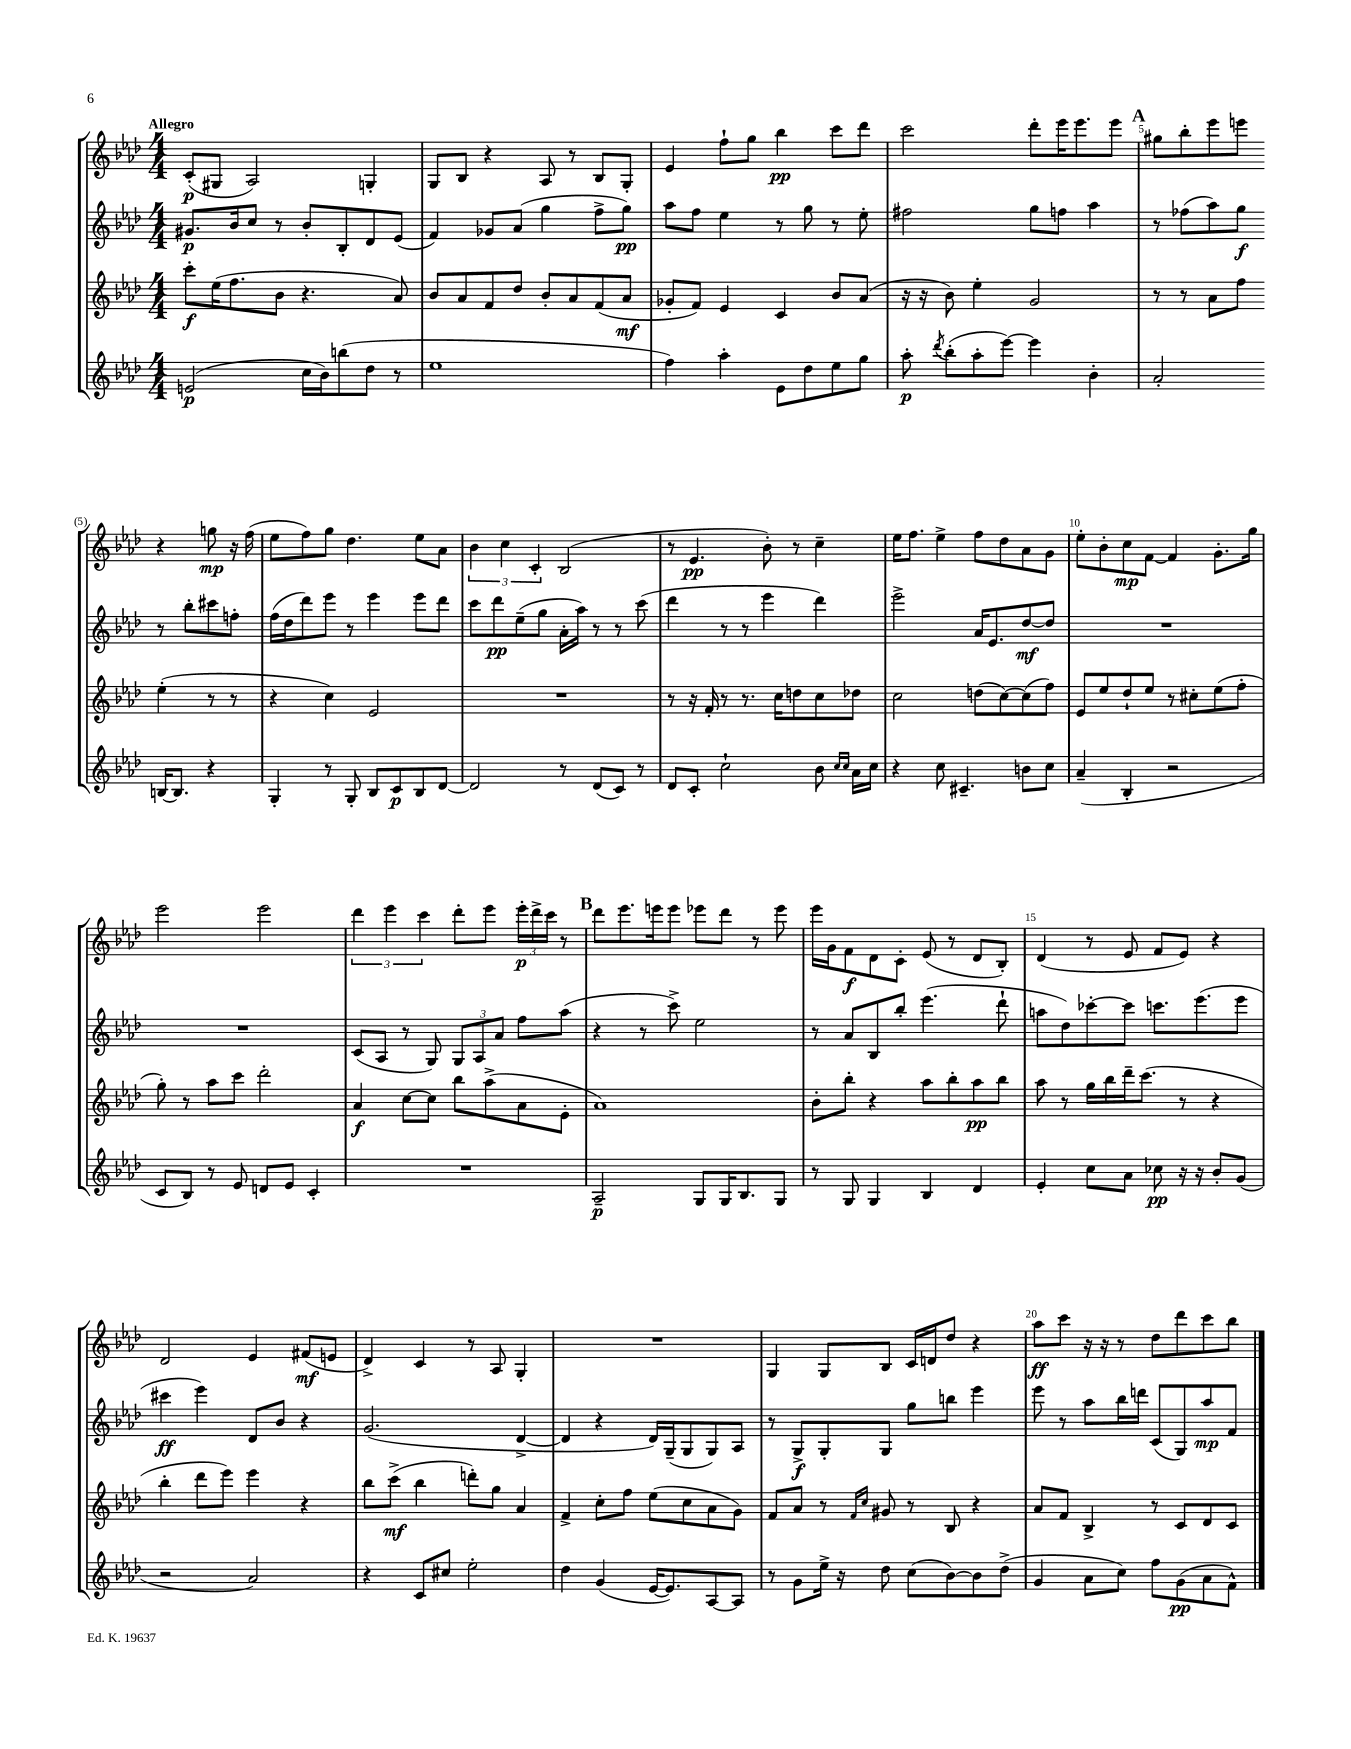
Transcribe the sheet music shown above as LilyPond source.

<<
\new StaffGroup <<
\new Staff = "s0" {
    \clef treble \key aes \major \numericTimeSignature \time 4/4 \tempo "Allegro"
    \autoBeamOff c'8[-.\p( gis8] aes2) g4-. |
    g8[ bes8] r4 aes8 r8 bes8[ g8]-. |
    ees'4 f''8[-! g''8] bes''4\pp c'''8[ des'''8] |
    c'''2 des'''8[-. ees'''16 ees'''8. ees'''8] |
    \mark \markup { \bold "A" } gis''8[ bes''8-. ees'''8 e'''8] r4 g''8\mp r16 f''16( |
    ees''8[ f''8) g''8] des''4. ees''8[ aes'8] |
    \tuplet 3/2 { bes'4 c''4 c'4-. } bes2( |
    r8 ees'4.\pp bes'8-.) r8 c''4-- |
    ees''16[ f''8.] ees''4-> f''8[ des''8 aes'8 g'8] |
    ees''8[-. bes'8-. c''8\mp f'8]~ f'4 g'8.[-. g''16] |
    ees'''2 ees'''2 |
    \tuplet 3/2 { des'''4 ees'''4 c'''4 } des'''8[-. ees'''8] \tuplet 3/2 { ees'''16[-.\p des'''16-> c'''16] } r8 |
    \mark \markup { \bold "B" } des'''8[ ees'''8. e'''16 e'''8] ees'''8[ des'''8] r8 ees'''8 |
    ees'''16[ g'16 f'8\f des'8 c'8]-. ees'8( r8 des'8[ bes8]-.) |
    des'4( r8 ees'8 f'8[ ees'8]) r4 |
    des'2 ees'4 fis'8[\mf( e'8] |
    des'4->) c'4 r8 aes8 g4-. |
    R1 |
    g4 g8[ bes8] c'16[ d'16 des''8] r4 |
    aes''8[\ff c'''8] r16 r16 r8 des''8[ des'''8 c'''8 bes''8] \bar "|." |
}
\new Staff = "s1" {
    \clef treble \key aes \major \numericTimeSignature \time 4/4
    \autoBeamOff gis'8.[\p bes'16 c''8] r8 bes'8[-. bes8-. des'8 ees'8]( |
    f'4) ges'8[ aes'8]( g''4 f''8[-> g''8]\pp) |
    aes''8[ f''8] ees''4 r8 g''8 r8 ees''8-. |
    fis''2 g''8[ f''8] aes''4 |
    \mark \markup { \bold "A" } r8 fes''8[( aes''8) g''8]\f r8 bes''8[-. cis'''8 f''8]-. |
    f''16[( des''16 des'''8) ees'''8] r8 ees'''4 ees'''8[ des'''8] |
    c'''8[ des'''8\pp ees''8--( g''8] aes'16[-. aes''16]) r8 r8 c'''8( |
    des'''4 r8 r8 ees'''4 des'''4) |
    ees'''2-> aes'16[ ees'8. des''8~\mf des''8] |
    R1 |
    R1 |
    c'8[( aes8] r8 g8) \tuplet 3/2 { g8[ aes8 aes'8] } f''8[ aes''8]( |
    \mark \markup { \bold "B" } r4 r8 c'''8->) ees''2 |
    r8 aes'8[ bes8 bes''8]-. ees'''4.( des'''8-! |
    a''8[ des''8) ces'''8~-. ces'''8] c'''8.[ ees'''8.( ees'''8] |
    cis'''4\ff ees'''4) des'8[ bes'8] r4 |
    g'2.( des'4~-> |
    des'4 r4 des'16[) g16--( g8 g8) aes8] |
    r8 g8[->\f g8-. g8] g''8[ b''8] ees'''4 |
    ees'''8 r8 aes''8[ bes''16 d'''16] c'8[( g8) aes''8\mp f'8] \bar "|." |
}
\new Staff = "s2" {
    \clef treble \key aes \major \numericTimeSignature \time 4/4
    \autoBeamOff c'''8[-.\f ees''16( f''8. bes'8] r4. aes'8) |
    bes'8[ aes'8 f'8 des''8] bes'8[-. aes'8 f'8( aes'8]\mf |
    ges'8[-. f'8]) ees'4 c'4 bes'8[ aes'8]( |
    r16 r16 bes'8) ees''4-. g'2 |
    \mark \markup { \bold "A" } r8 r8 aes'8[ f''8] ees''4-.( r8 r8 |
    r4 c''4) ees'2 |
    R1 |
    r8 r16 f'16-. r8 r8. c''16[ d''8 c''8 des''8] |
    c''2 d''8[( c''8~) c''8( f''8]) |
    ees'8[ ees''8 des''8-! ees''8] r8 cis''8[-. ees''8( f''8]-. |
    g''8-.) r8 aes''8[ c'''8] des'''2-. |
    aes'4\f c''8[~ c''8] bes''8[ aes''8->( aes'8 ees'8]-. |
    \mark \markup { \bold "B" } aes'1) |
    bes'8[-. bes''8]-. r4 aes''8[ bes''8-. aes''8\pp bes''8] |
    aes''8 r8 g''16[ bes''16 des'''16-- c'''8.]( r8 r4 |
    bes''4-. des'''8[ ees'''8]) ees'''4 r4 |
    bes''8[ c'''8]->\mf( bes''4 d'''8[-.) g''8] aes'4 |
    f'4-> c''8[-. f''8] ees''8[( c''8 aes'8 g'8]) |
    f'8[ aes'8] r8 \grace { f'16[ c''16] } gis'8 r8 bes8 r4 |
    aes'8[ f'8] bes4-> r8 c'8[ des'8 c'8] \bar "|." |
}
\new Staff = "s3" {
    \clef treble \key aes \major \numericTimeSignature \time 4/4
    \autoBeamOff e'2\p( c''16[ bes'16) b''8( des''8] r8 |
    ees''1 |
    f''4) aes''4-. ees'8[ des''8 ees''8 g''8] |
    aes''8-.\p \acciaccatura { des'''8 } bes''8[-.( aes''8-. ees'''8]~) ees'''4 bes'4-. |
    \mark \markup { \bold "A" } aes'2-. b16[~ b8.] r4 |
    g4-. r8 g8-. bes8[ c'8\p bes8 des'8]~ |
    des'2 r8 des'8[( c'8]) r8 |
    des'8[ c'8]-. c''2-! bes'8 \grace { c''16[ c''16] } aes'16[ c''16] |
    r4 c''8 cis'4.-- b'8[ c''8] |
    aes'4--( bes4-. r2 |
    c'8[ bes8]) r8 ees'8 d'8[ ees'8] c'4-. |
    R1 |
    \mark \markup { \bold "B" } aes2--\p g8[ g16 bes8. g8] |
    r8 g8 g4 bes4 des'4 |
    ees'4-. c''8[ aes'8] ces''8\pp r16 r16 bes'8[-. g'8]( |
    r2 aes'2) |
    r4 c'8[ cis''8] ees''2-. |
    des''4 g'4( ees'16[~ ees'8.) aes8~ aes8] |
    r8 g'8[ ees''16]-> r16 des''8 c''8[( bes'8~) bes'8 des''8]->( |
    g'4 aes'8[ c''8]) f''8[ g'8\pp( aes'8 f'8]-^) \bar "|." |
}
>>
>>
\layout { \context { \Score \override BarNumber.break-visibility = ##(#f #t #t) barNumberVisibility = #(every-nth-bar-number-visible 5) } }
